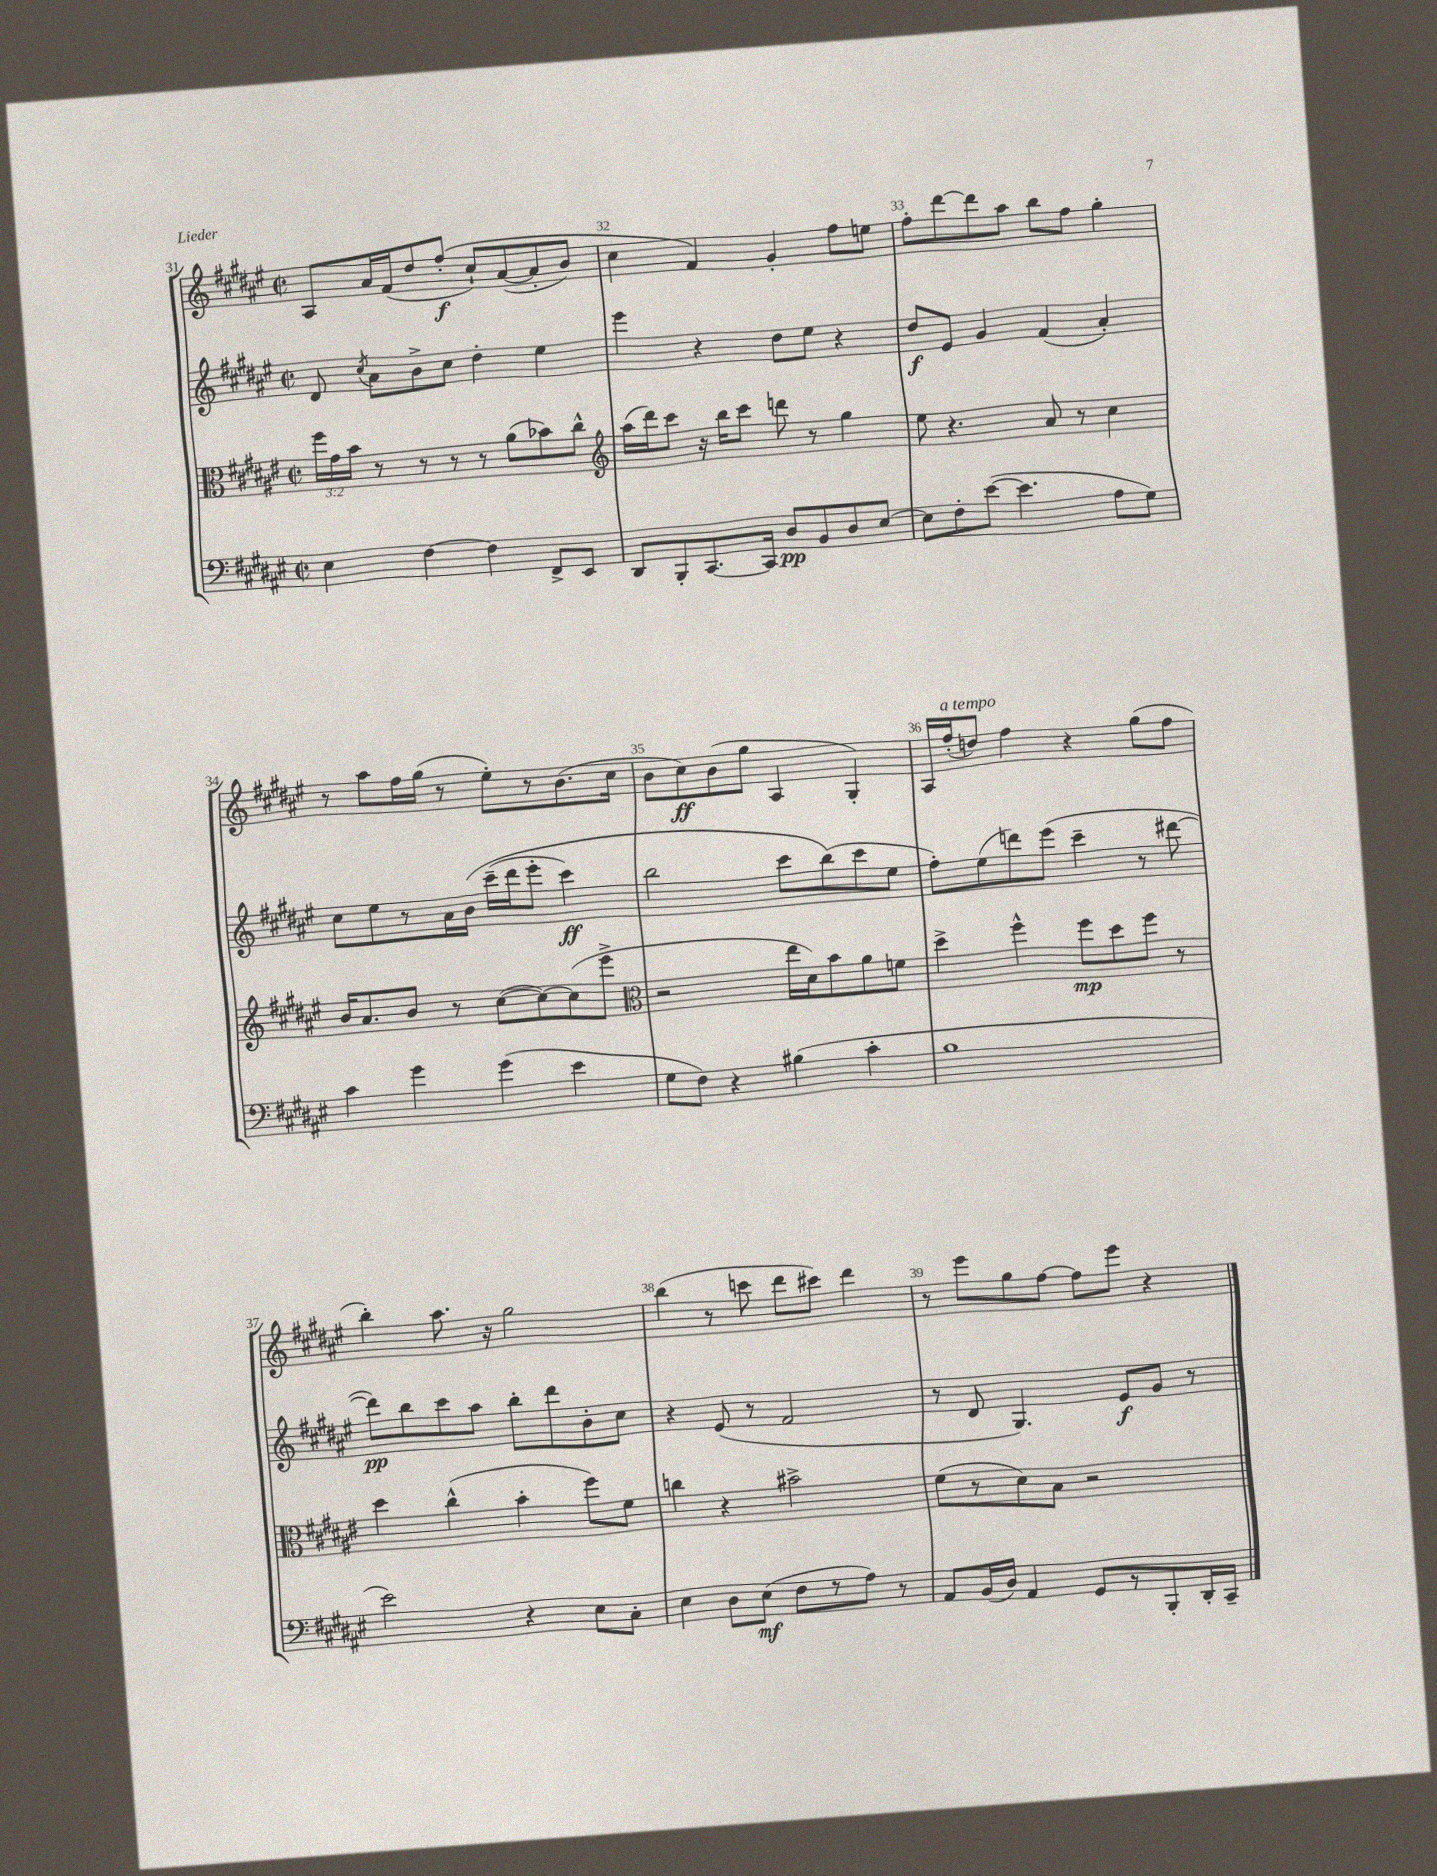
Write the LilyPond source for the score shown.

<<
\new StaffGroup <<
\new Staff = "s0" {
    \clef treble \key fis \major \defaultTimeSignature \time 2/2
    \autoBeamOff ais8[ ais'16 fis'16( dis''8 fis''8]-.\f\( cis''8[-!) ais'8~( ais'8-. b'8]) |
    cis''4 fis'4\) gis'4-. fis''8[ e''8] |
    fis''8[-. dis'''8~ dis'''8 ais''8] b''8[ fis''8] gis''4-. |
    r8 ais''8[ fis''16 gis''16]( r8 eis''8[-.) r8 b'8.( cis''16] |
    b'8[ cis''8\ff) b'8( gis''8] ais4 gis4-.) |
    ais16[ fis''16-.^\markup { \italic "a tempo" }( d''8]) fis''4 r4 gis''8[( fis''8] |
    b''4-.) ais''8. r16 gis''2 |
    b''4( r8 c'''8 dis'''8[ cis'''8]) dis'''4 |
    r8 eis'''8[ gis''8 fis''8]~ fis''8[ eis'''8] r4 \bar "|." |
}
\new Staff = "s1" {
    \clef treble \key fis \major \defaultTimeSignature \time 2/2
    \autoBeamOff dis'8 \acciaccatura { cis''8 } ais'8[ b'8-> cis''8] dis''4-. eis''4 |
    eis'''4 r4 dis''8[ eis''8] r4 |
    dis''8[\f eis'8] gis'4 fis'4( ais'4-.) |
    cis''8[ eis''8 r8 ais'16 b'16]\( cis'''16[--( dis'''16 eis'''8]-. cis'''4\ff) |
    b''2 cis'''8[ b''8(\) cis'''8 eis''8] |
    fis''8[-.) eis''8( d'''8) eis'''8]( cis'''4-- r8 dis'''8~ |
    dis'''8[\pp) b''8 cis'''8 ais''8] b''8[-. dis'''8 b'8-. cis''8] |
    r4 eis'8( r8 fis'2 |
    r8 dis'8 gis4.) eis'8[\f gis'8] r8 \bar "|." |
}
\new Staff = "s2" {
    \clef alto \key fis \major \defaultTimeSignature \time 2/2 \override Staff.TupletNumber.text = #tuplet-number::calc-fraction-text
    \autoBeamOff \tuplet 3/2 { fis''16[ gis'16 b'16] } r8 r8 r8 r8 ais'8[( bes'8) cis''8]-^ |
    \clef treble ais''16[( dis'''16) cis'''8] r16 b''16[ cis'''8] d'''8 r8 gis''4 |
    eis''8 r4. ais'8 r8 cis''4 |
    b'16[ ais'8. b'8] r8 cis''8[~( cis''8~) cis''8( eis'''8]-> |
    \clef alto r2 eis''16[ dis'16) b'8 ais'8 f'8] |
    dis''4-> fis''4-^ fis''8[\mp dis''8 fis''8] r8 |
    dis''4 cis''4-^( b'4-. fis''8[) fis'8] |
    c''4 r4 bis'2-> |
    fis'8[( r8 dis'8) b8] r2 \bar "|." |
}
\new Staff = "s3" {
    \clef bass \key fis \major \defaultTimeSignature \time 2/2
    \autoBeamOff eis4 fis4~ fis4 fis,8[-> eis,8] |
    dis,8[ b,,8-. cis,8.~ cis,16] dis8[\pp b,8 dis8 eis8]~ |
    eis8[ fis8-. eis'8]~( eis'4. ais8[ gis8]) |
    cis'4 gis'4 gis'4( eis'4 |
    gis8[ fis8]) r4 bis4( cis'4-. |
    b1 |
    eis'2) r4 eis8[ cis8]-. |
    eis4 dis8[ eis8]\mf( fis8[ r8 ais8]) r8 |
    ais,8[ b,16( dis16]) ais,4 gis,8[ r8 b,,8-. dis,16-. cis,16]-- \bar "|." |
}
>>
>>
\layout { \context { \Score currentBarNumber = #31 \override BarNumber.break-visibility = ##(#f #t #t) barNumberVisibility = #all-bar-numbers-visible } }
